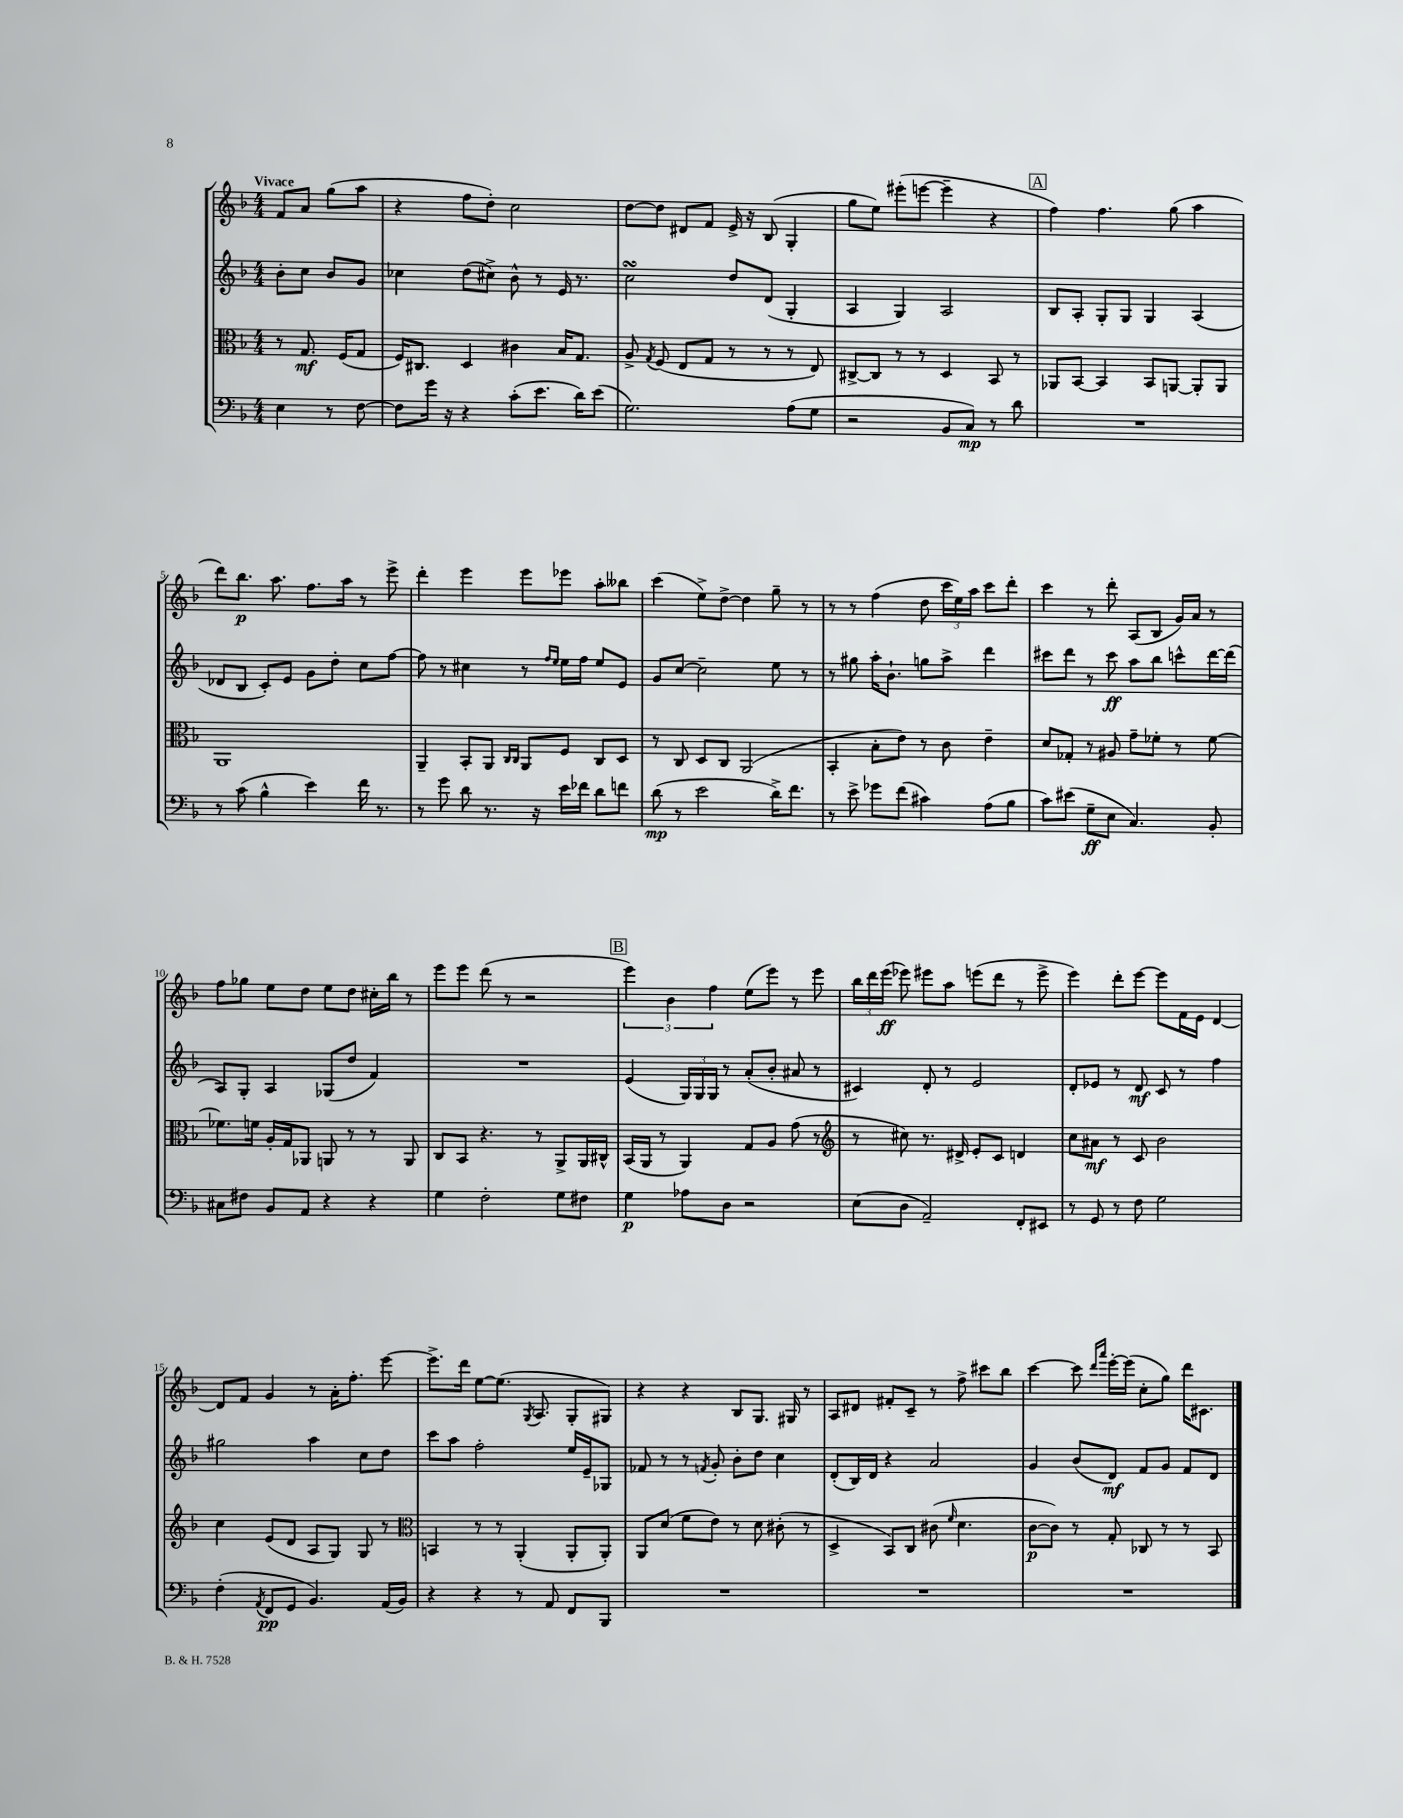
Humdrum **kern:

**kern	**dynam	**kern	**dynam	**kern	**dynam	**kern	**dynam
*part4	*part4	*part3	*part3	*part2	*part2	*part1	*part1
*staff4	*staff4	*staff3	*staff3	*staff2	*staff2	*staff1	*staff1
*clefF4	*	*clefC3	*	*clefG2	*	*clefG2	*
*k[b-]	*	*k[b-]	*	*k[b-]	*	*k[b-]	*
*M4/4	*	*M4/4	*	*M4/4	*	*M4/4	*
=	=	=	=	=	=	=	=
!	!	!	!	!	!	!LO:TX:a:B:t=Vivace	!
4E\	.	8r	.	8b-'\L	.	8f/L	.
.	.	8.G/	mf	8cc\J	.	8a/J	.
8r	.	.	.	8b-/L	.	(8gg\L	.
.	.	(16F/KL	.	.	.	.	.
[8F\	.	8G/J	.	8g/J	.	8aa\J	.
=1	=1	=1	=1	=1	=1	=1	=1
8F\L]	.	16F/KL)	.	4cc-X\	.	4r	.
.	.	8.C#X/J	.	.	.	.	.
16g\Jk	.	.	.	.	.	.	.
16r	.	.	.	.	.	.	.
4r	.	4D/	.	(8dd\L	.	8ff\L	.
.	.	.	.	8cc#X^\J)	.	8dd'\J)	.
(8c'\L	.	4c#X\	.	8b-^^\	.	2cc\	.
8.e\J	.	.	.	8r	.	.	.
.	.	16B-/KL	.	16e/	.	.	.
16d\KL)	.	8.G/J	.	8.r	.	.	.
(8e\J	.	.	.	.	.	.	.
=2	=2	=2	=2	=2	=2	=2	=2
2.G\)	.	8A^/	.	2ccsSSS\	.	[8dd\L	.
.	.	8qG/	.	.	.	.	.
.	.	(8F/	.	.	.	8dd\J]	.
.	.	8E/L	.	.	.	8d#X/L	.
.	.	8G/J	.	.	.	8f/J	.
.	.	8r	.	8dd/L	.	16e^/	.
.	.	.	.	.	.	16r	.
.	.	8r	.	(8d/J	.	(8B-/	.
(8A\L	.	8r	.	4G'/	.	4G'/	.
8G\J	.	8E/)	.	.	.	.	.
=3	=3	=3	=3	=3	=3	=3	=3
2r	.	[8C#X^/L	.	4A/	.	8gg\L	.
.	.	8C#/J]	.	.	.	8ee\J)	.
.	.	8r	.	4G/)	.	(8eee#X'\L	.
.	.	8r	.	.	.	[8eeen\J	.
8BB-/L	.	4D/	.	2A/	.	4eee~\]	.
8C/J)	mp	.	.	.	.	.	.
8r	.	8BB-/	.	.	.	4r	.
8d\	.	8r	.	.	.	.	.
!!LO:REH:place=s1:t=A
=4	=4	=4	=4	=4	=4	=4	=4
1r	.	8AA-X/L	.	8B-/L	.	4ff\)	.
.	.	[8BB-/J	.	8A'/J	.	.	.
.	.	4BB-/]	.	8G'/L	.	4.ff\	.
.	.	.	.	8G/J	.	.	.
.	.	8BB-/L	.	4G/	.	.	.
.	.	[8AAn/J	.	.	.	(8gg\	.
.	.	8AA'/L]	.	(4A/	.	4aa\	.
.	.	8AA/J	.	.	.	.	.
!!LO:LB:g=z
=5	=5	=5	=5	=5	=5	=5	=5
8r	.	1AA	.	8d-X/L	.	8ddd\L)	.
(8c\	.	.	.	8B-/J	.	8.bb-\J	p
4B-^^\	.	.	.	8c'/L)	.	.	.
.	.	.	.	.	.	8.aa\	.
.	.	.	.	8e/J	.	.	.
4e\)	.	.	.	8g\L	.	8.ff\L	.
.	.	.	.	8dd'\J	.	.	.
.	.	.	.	.	.	16aa\Jk	.
16f\	.	.	.	8cc\L	.	8r	.
8.r	.	.	.	.	.	.	.
.	.	.	.	[8ff\J	.	8eee^\	.
=6	=6	=6	=6	=6	=6	=6	=6
8r	.	4AA~/	.	8ff\]	.	4ddd'\	.
8g\	.	.	.	8r	.	.	.
8d\	.	8BB-'/L	.	4cc#X\	.	4eee\	.
8.r	.	8AA/J	.	.	.	.	.
.	.	16qqC/LL	.	.	.	.	.
.	.	16qqC/JJ	.	.	.	.	.
.	.	8AA/L	.	8r	.	8eee\L	.
16r	.	.	.	.	.	.	.
.	.	.	.	16qqff/LL	.	.	.
.	.	.	.	16qqee/JJ	.	.	.
16e\LL	.	8F/J	.	16ee\LL	.	8eee-X\J	.
16f-X\JJ	.	.	.	16ff\JJ	.	.	.
8d\L	.	8C/L	.	8ee/L	.	8aa'\L	.
8fn\J	.	8D/J	.	8e/J	.	8bb--X\J	.
=7	=7	=7	=7	=7	=7	=7	=7
(8d\	mp	8r	.	8g/L	.	(4ccc\	.
8r	.	8C/	.	[8cc/J	.	.	.
2e\	.	8D/L	.	2cc~\]	.	8ee^\L)	.
.	.	8C/J	.	.	.	[8dd^\J	.
.	.	(2AA/	.	.	.	4dd\]	.
16d^\KL)	.	.	.	8ee\	.	8gg~\	.
8.f\J	.	.	.	.	.	.	.
.	.	.	.	8r	.	8r	.
=8	=8	=8	=8	=8	=8	=8	=8
8r	.	4BB-'/	.	8r	.	8r	.
8e^\	.	.	.	8gg#X\	.	8r	.
8g-X\L	.	8B-'\L	.	16aa'\KL	.	(4ff\	.
.	.	.	.	8.b-`\J	.	.	.
(8f\J	.	8e\J)	.	.	.	.	.
4c#X\)	.	8r	.	8ggn\L	.	8dd\	.
.	.	8c\	.	8aa^\J	.	24ccc\LL	.
.	.	.	.	.	.	24ee\)	.
.	.	.	.	.	.	24aa\JJ	.
(8A\L	.	4e~\	.	4ddd\	.	8ccc\L	.
8B-\J	.	.	.	.	.	8ddd'\J	.
=9	=9	=9	=9	=9	=9	=9	=9
8c\L)	.	8d/L	.	8ccc#X\L	.	4ccc\	.
(8e#X\J	.	8G-X'/J	.	8ddd\J	.	.	.
8G~\L	ff	8r	.	8r	.	8r	.
8E\J	.	8A#X/	.	8ccc#\	ff	8ddd'\	.
4.C/)	.	8g~\L	.	8aa\L	.	(8A/L	.
.	.	8f-X'\J	.	8bb-\J	.	8B-/J	.
.	.	8r	.	8cccn^^\L	.	16g/LL)	.
.	.	.	.	.	.	16a/JJ	.
8BB-'/	.	[8f-\	.	[16ddd\L	.	8r	.
.	.	.	.	(16ddd\JJ]	.	.	.
!!LO:LB:g=z
=10	=10	=10	=10	=10	=10	=10	=10
8C#X\L	.	8.f-X\L]	.	8A/L)	.	8ff\L	.
8F#X\J	.	.	.	8G'/J	.	8gg-X\J	.
.	.	16fn\Jk	.	.	.	.	.
8BB-/L	.	16A'/LL	.	4A/	.	8ee\L	.
.	.	16G/J	.	.	.	.	.
8AA/J	.	8AA-X/J	.	.	.	8dd\J	.
4r	.	8AAn/	.	(8G-X/L	.	8ee\L	.
.	.	8r	.	8dd/J	.	8dd\J	.
4r	.	8r	.	4f/)	.	16cc#X'\LL	.
.	.	.	.	.	.	16bb-\JJ	.
.	.	8AA/	.	.	.	8r	.
=11	=11	=11	=11	=11	=11	=11	=11
4G\	.	8C/L	.	1r	.	8eee\L	.
.	.	8BB-/J	.	.	.	8eee\J	.
2F'\	.	4.r	.	.	.	(8ddd\	.
.	.	.	.	.	.	8r	.
.	.	.	.	.	.	2r	.
.	.	8r	.	.	.	.	.
8G\L	.	8AA^/L	.	.	.	.	.
8F#X\J	.	16AA/L	.	.	.	.	.
.	.	16C#X^^/JJ	.	.	.	.	.
!!LO:REH:place=s1:t=B
=12	=12	=12	=12	=12	=12	=12	=12
4G\	p	(16BB-/LL	.	(4e/	.	6eee\)	.
.	.	16AA/JJ	.	.	.	.	.
.	.	8r	.	.	.	.	.
.	.	.	.	.	.	6b-\	.
8A-X\L	.	4AA/)	.	24G/LL)	.	.	.
.	.	.	.	24G/	.	.	.
.	.	.	.	24G/JJ	.	6ff\	.
8D\J	.	.	.	8r	.	.	.
2r	.	8G/L	.	(8a'/L	.	(8ee\L	.
.	.	8A/J	.	8b-'/J	.	8eee\J)	.
.	.	(8g\	.	8a#X/	.	8r	.
.	.	8r	.	8r	.	8eee\	.
=13	=13	=13	=13	=13	=13	=13	=13
*	*	*clefG2	*	*	*	*	*
(8E\L	.	8r	.	4c#X/)	.	24bb-\LL	.
.	.	.	.	.	.	24ddd\	.
.	.	.	.	.	.	(24eee\JJ	ff
8D\J	.	8cc#X\)	.	.	.	8eee-X\)	.
2AA~/)	.	8.r	.	8d'/	.	8eee#X\L	.
.	.	.	.	8r	.	8aa\J	.
.	.	16d#X^/	.	.	.	.	.
.	.	8e'/L	.	2e/	.	(8eeen\L	.
.	.	8c/J	.	.	.	8ddd\J	.
8FF'/L	.	4dn/	.	.	.	8r	.
8EE#X/J	.	.	.	.	.	8eee^\	.
=14	=14	=14	=14	=14	=14	=14	=14
8r	.	8cc\L	.	8d'/L	.	4eee\)	.
8GG/	.	8a#X\J	mf	8e-X/J	.	.	.
8r	.	8r	.	8r	.	8ddd'\L	.
8F\	.	8c/	.	8d/	mf	[8eee\J	.
2G\	.	2b-\	.	8c/	.	8eee\L]	.
.	.	.	.	8r	.	16f\L	.
.	.	.	.	.	.	16e\JJ	.
.	.	.	.	4ff\	.	[4d/	.
!!LO:LB:g=z
=15	=15	=15	=15	=15	=15	=15	=15
(4F'\	.	4cc\	.	2gg#X\	.	8d/L]	.
.	.	.	.	.	.	8f/J	.
8qAA/	.	.	.	.	.	.	.
8FF/L	pp	(8e/L	.	.	.	4g/	.
8GG/J	.	8d/J	.	.	.	.	.
4.BB-/)	.	8A/L	.	4aa\	.	8r	.
.	.	8G/J)	.	.	.	16a'\KL	.
.	.	.	.	.	.	8.ff'\J	.
.	.	8G/	.	8cc\L	.	.	.
(16AA/LL	.	8r	.	8dd\J	.	[8eee\	.
16BB-/JJ)	.	.	.	.	.	.	.
=16	=16	=16	=16	=16	=16	=16	=16
*	*	*clefC3	*	*	*	*	*
4r	.	4BBn/	.	8ccc\L	.	8.eee^\L]	.
.	.	.	.	8aa\J	.	.	.
.	.	.	.	.	.	16ddd\Jk	.
4r	.	8r	.	2ff'\	.	[8ee\L	.
.	.	8r	.	.	.	(8.ee\J]	.
8r	.	(4AA'/	.	.	.	.	.
.	.	.	.	.	.	8qG/	.
.	.	.	.	.	.	8.A/	.
8AA/	.	.	.	.	.	.	.
8FF/L	.	8AA'/L	.	16ee/LL	.	8G'/L	.
.	.	.	.	16e~/J	.	.	.
8BBB-/J	.	8AA'/J)	.	8G-X/J	.	8G#X/J)	.
=17	=17	=17	=17	=17	=17	=17	=17
1r	.	8AA/L	.	8f-X/	.	4r	.
.	.	(8d/J	.	8r	.	.	.
.	.	8f\L	.	8r	.	4r	.
.	.	.	.	8qfn/	.	.	.
.	.	8e\J)	.	8g'/	.	.	.
.	.	8r	.	8b-'\L	.	8B-/L	.
.	.	8d\	.	8dd\J	.	8.G/J	.
.	.	(8c#X'\	.	4cc\	.	.	.
.	.	.	.	.	.	16G#X/	.
.	.	8r	.	.	.	8r	.
=18	=18	=18	=18	=18	=18	=18	=18
1r	.	4D^/	.	(8d'/L	.	8A/L	.
.	.	.	.	16B-/L)	.	8d#X/J	.
.	.	.	.	16d/JJ	.	.	.
.	.	8BB-/L)	.	4r	.	8f#X'/L	.
.	.	8C/J	.	.	.	8c~/J	.
.	.	(8c#X\	.	2a/	.	8r	.
.	.	16qqf/	.	.	.	.	.
.	.	4.d\	.	.	.	8ff^\	.
.	.	.	.	.	.	8ccc#X\L	.
.	.	.	.	.	.	8bb-\J	.
=19	=19	=19	=19	=19	=19	=19	=19
1r	.	[8c\L	p	4g/	.	[4ccc\	.
.	.	8c\J])	.	.	.	.	.
.	.	8r	.	(8b-/L	.	8ccc\]	.
.	.	.	.	.	.	16qqddd/LL	.
.	.	.	.	.	.	16qqaaa/JJ	.
.	.	8G'/	.	8d/J)	mf	[16eee'\LL	.
.	.	.	.	.	.	(16eee\JJ]	.
.	.	8C-X/	.	8f/L	.	8cc'\L	.
.	.	8r	.	8g/J	.	8gg\J)	.
.	.	8r	.	8f/L	.	16ddd\KL	.
.	.	.	.	.	.	8.c#X\J	.
.	.	8BB-/	.	8d/J	.	.	.
==	==	==	==	==	==	==	==
*-	*-	*-	*-	*-	*-	*-	*-
